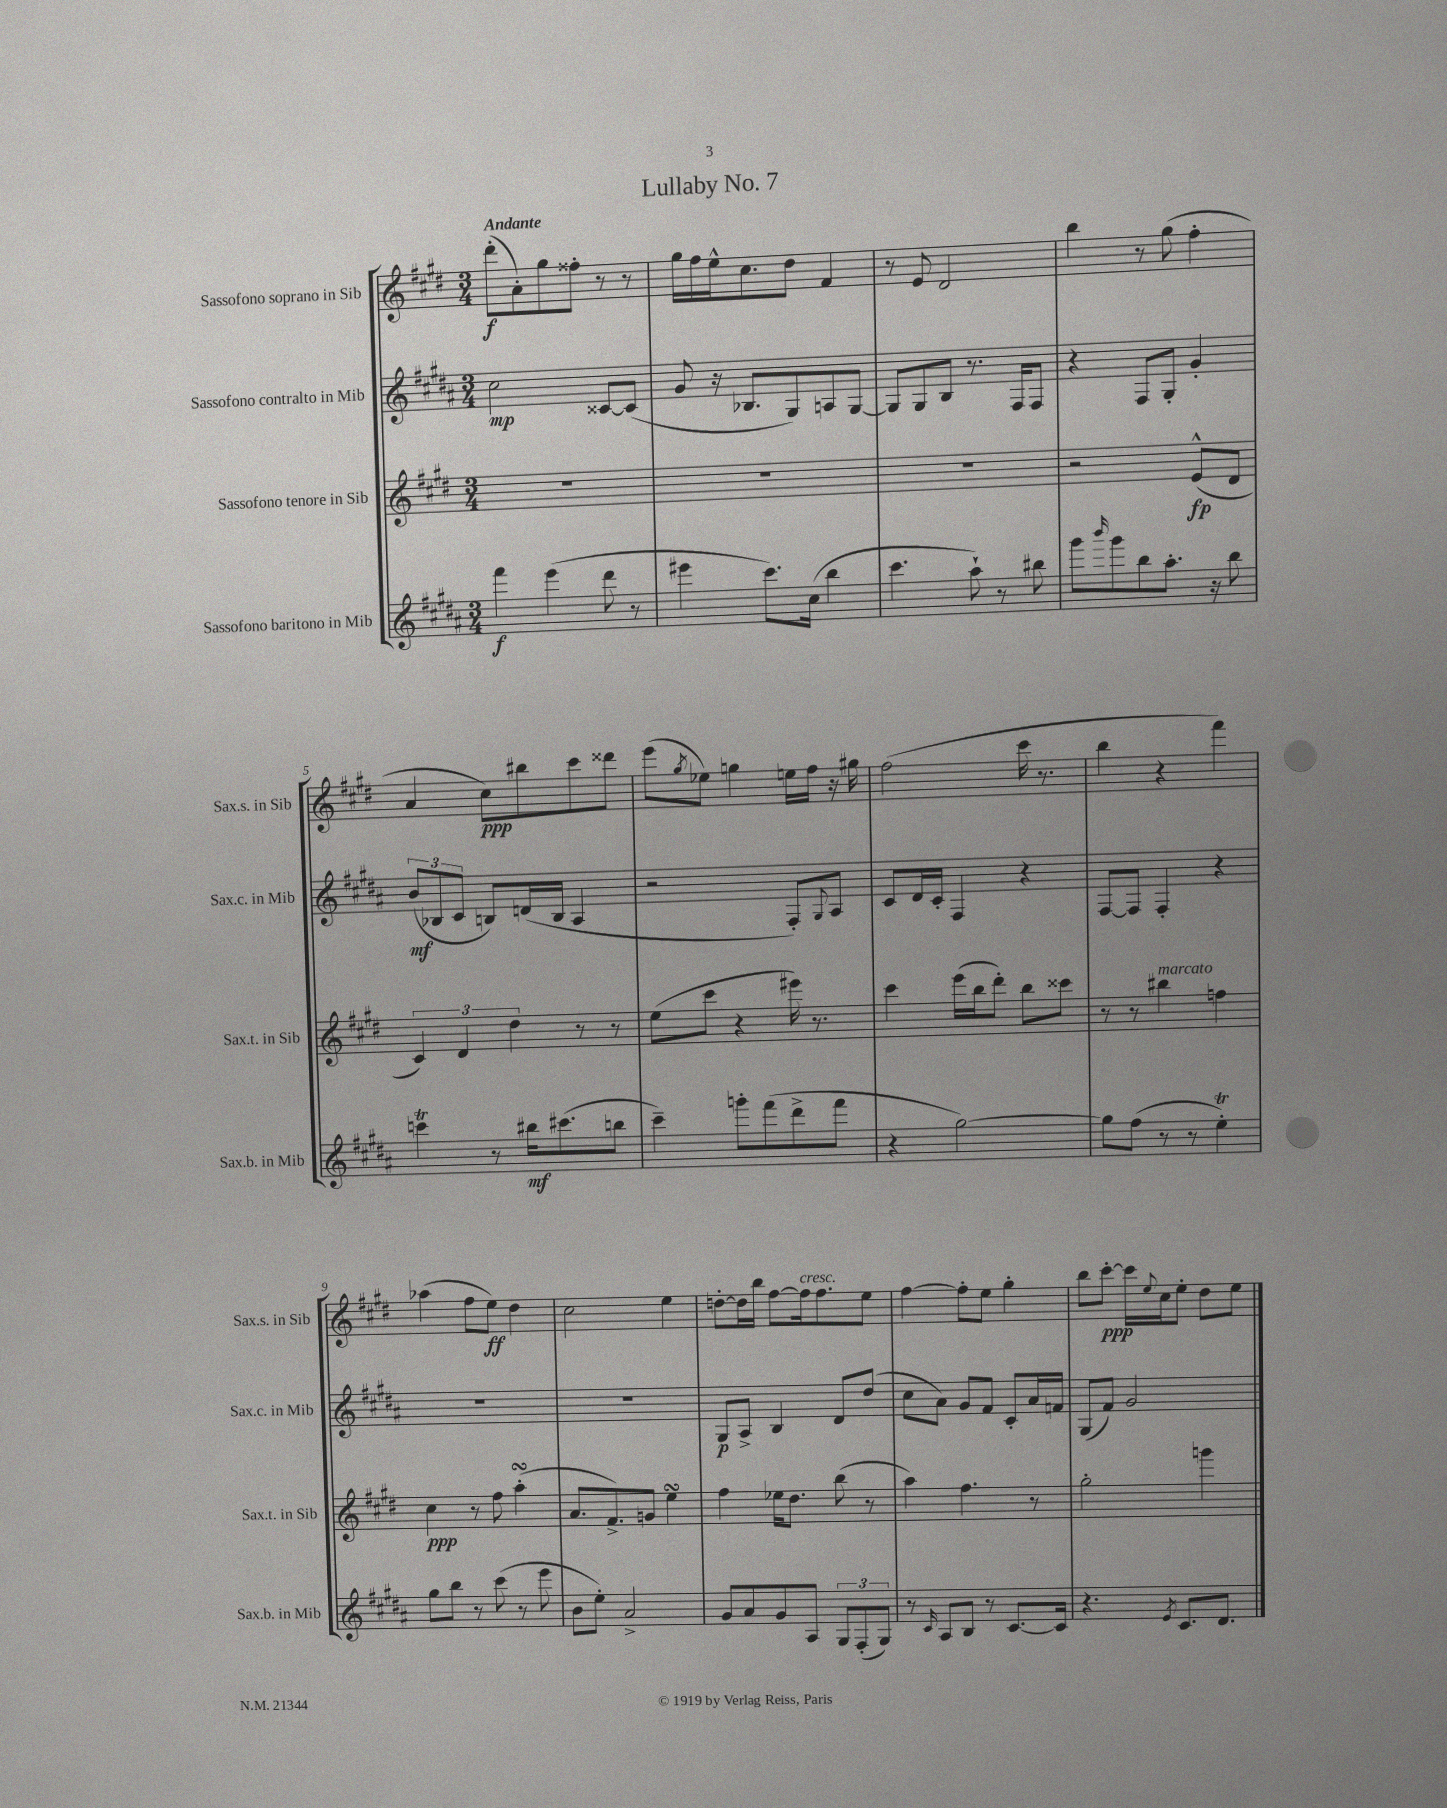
\header { title = "Lullaby No. 7" }
<<
\new StaffGroup <<
\new Staff = "s0" \with { instrumentName = "Sassofono soprano in Sib" shortInstrumentName = "Sax.s. in Sib" } {
    \clef treble \key e \major \numericTimeSignature \time 3/4 \tempo "Andante"
    dis'''8-.\f( a'8-.) gis''8 fisis''8-. r8 r8 |
    gis''16 fis''16 e''16-^ cis''8. dis''8 fis'4 |
    r8 e'8 dis'2 |
    b''4 r8 gis''8( fis''4-. |
    a'4 cis''8\ppp) bis''8 cis'''8 disis'''8 |
    e'''8( \acciaccatura { gis''8 } ees''8) g''4 e''16 fis''16 r16 gis''16 |
    fis''2( cis'''16 r8. |
    b''4 r4 fis'''4) |
    aes''4( fis''8 e''8\ff) dis''4 |
    cis''2 e''4 |
    d''8~-. d''16 b''16 fis''8~ fis''16^\markup { \italic "cresc." } fis''8. e''8 |
    fis''4~ fis''8-. e''8 gis''4-. |
    b''8 cis'''8~-.\ppp cis'''16 \appoggiatura { e''8 } cis''16 e''8-. dis''8 e''8 \bar "|." |
}
\new Staff = "s1" \with { instrumentName = "Sassofono contralto in Mib" shortInstrumentName = "Sax.c. in Mib" } {
    \clef treble \key b \major \numericTimeSignature \time 3/4
    cis''2\mp cisis'8~ cisis'8( |
    gis'8 r16 bes8. gis8) a8 gis8~ |
    gis8 gis8 b8 r8. fis16 fis8 |
    r4 fis8 gis8-. gis'4-. |
    \tuplet 3/2 { b'8\mf( bes8 cis'8 } b8) d'16( b16 ais4 |
    r2 fis8-.) \appoggiatura { gis8 } ais8 |
    cis'8 dis'16 cis'16-. fis4 r4 |
    fis8~ fis8 fis4-. r4 |
    R2. |
    R2. |
    gis8\p ais8-> b4 dis'8 dis''8( |
    cis''8 ais'8) gis'8 fis'8 cis'8-. ais'16 f'16 |
    gis8( fis'8) gis'2 \bar "|." |
}
\new Staff = "s2" \with { instrumentName = "Sassofono tenore in Sib" shortInstrumentName = "Sax.t. in Sib" } {
    \clef treble \key e \major \numericTimeSignature \time 3/4
    R2. |
    R2. |
    R2. |
    r2 e'8-^\fp( dis'8 |
    \tuplet 3/2 { cis'4) dis'4 dis''4 } r8 r8 |
    e''8( cis'''8 r4 eis'''16) r8. |
    cis'''4 e'''16( b''16 dis'''8-.) b''8 cisis'''8 |
    r8 r8 bis''4^\markup { \italic "marcato" } f''4 |
    cis''4\ppp r8 fis''8 a''4-.\turn( |
    a'8. fis'8.->) g'8 e''4\turn |
    fis''4 ees''16 dis''8. b''8( r8 |
    a''4) fis''4. r8 |
    gis''2-. g'''4 \bar "|." |
}
\new Staff = "s3" \with { instrumentName = "Sassofono baritono in Mib" shortInstrumentName = "Sax.b. in Mib" } {
    \clef treble \key b \major \numericTimeSignature \time 3/4
    fis'''4\f e'''4( dis'''8 r8 |
    eis'''4 cis'''8.) cis''16( b''4 |
    cis'''4. ais''8-!) r8 bis''8 |
    gis'''8 \grace { b'''16 } gis'''8 b''8 ais''8.-. r16 b''8 |
    c'''4\trill r8 bis''16\mf cis'''8.( b''8 |
    cis'''4--) g'''8-. fis'''8( dis'''8-> fis'''8 |
    r4 gis''2~) |
    gis''8 fis''8( r8 r8 e''4-.\trill) |
    gis''8 b''8 r8 cis'''8( r8 e'''8 |
    b'8 e''8-.) ais'2-> |
    gis'8 ais'8 gis'8 ais8 \tuplet 3/2 { gis8 fis8-.( gis8) } |
    r8 \grace { cis'16 } ais8 b8 r8 cis'8.~ cis'16 |
    r4. \acciaccatura { e'8 } cis'8. dis'8. \bar "|." |
}
>>
>>
